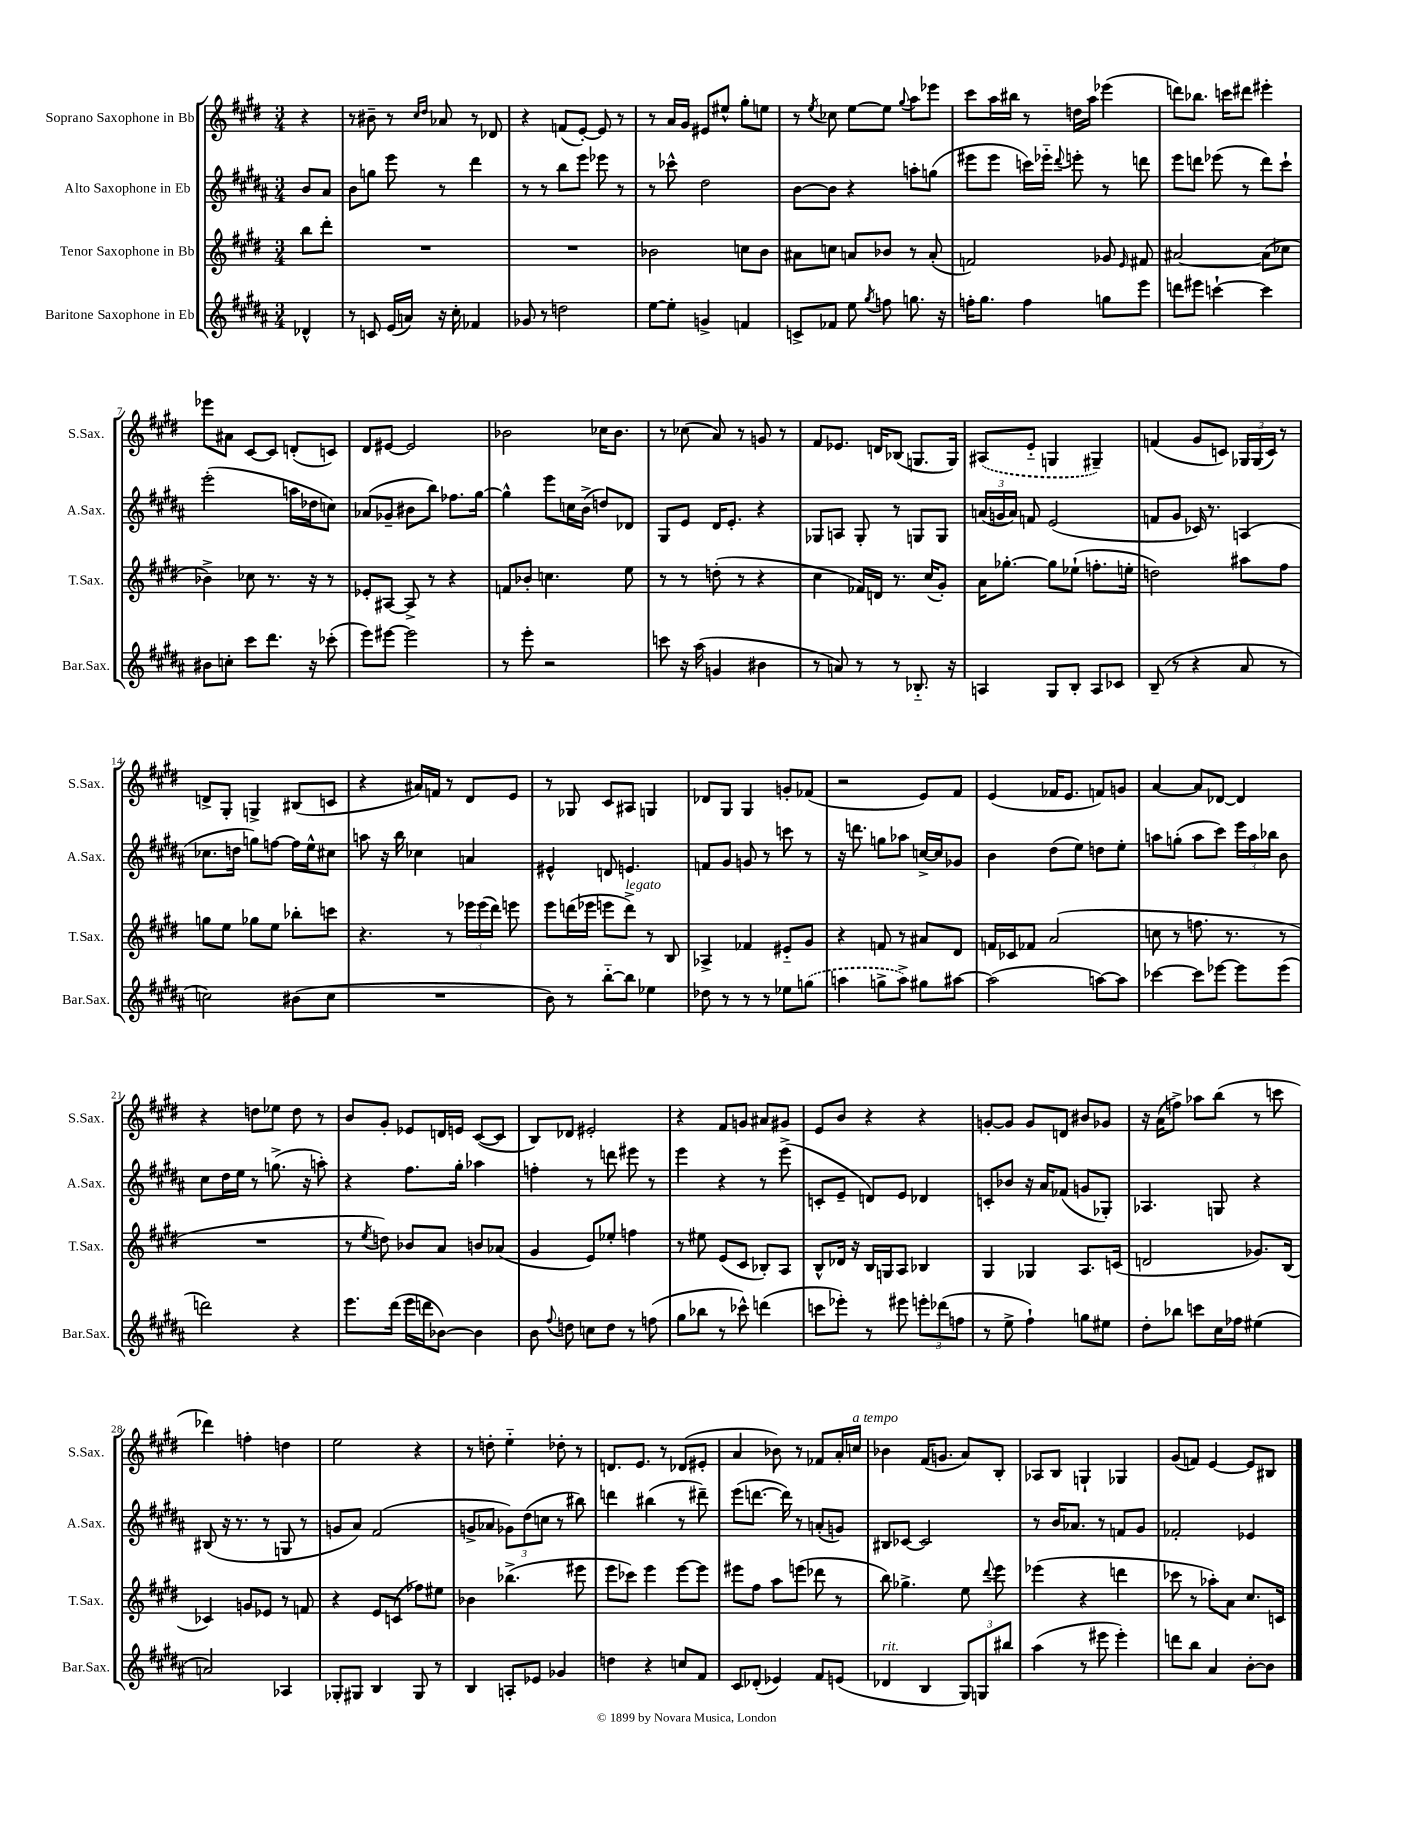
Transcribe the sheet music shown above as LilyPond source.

<<
\new StaffGroup <<
\new Staff = "s0" \with { instrumentName = "Soprano Saxophone in Bb" shortInstrumentName = "S.Sax." } {
    \clef treble \key e \major \numericTimeSignature \time 3/4 \partial 4
    \autoBeamOff r4 |
    r8 bis'8-- r8 \grace { cis''16[ dis''16] } aes'8 r8 des'8 |
    r4 f'8[( e'8]~-.) e'8 r8 |
    r8 a'16[ gis'16] eis'8[ eis''8]-^ gis''8[-. e''8] |
    r8 \acciaccatura { e''8 } ces''8 e''8[~ e''8] \appoggiatura { gis''8 } a''8[ ees'''8] |
    cis'''8[ a''16 bis''16] r8 d''16[ a''16] ees'''4( |
    d'''8[) bes''8.] c'''16[ dis'''8] eis'''4-. |
    ees'''8[ ais'8] cis'8[~ cis'8] d'8[-.( c'8]) |
    dis'8[ eis'8]~ eis'2 |
    bes'2 ces''16[ bes'8.] |
    r8 ces''8( a'8) r8 g'8 r8 |
    fis'8[ ees'8.] d'16[ bes8]( g8.[ g16]) |
    \once \slurDashed ais8[( e'8]-_ g4 gis4--) |
    f'4( gis'8[ c'8]) \tuplet 3/2 { ges16[ ges16( c'16]) } r8 |
    d'8[-> gis8]-. g4-> bis8[( c'8] |
    r4 ais'16[) f'16] r8 dis'8[ e'8] |
    r8 ges8 cis'8[ ais8] g4 |
    des'8[ gis8] gis4 g'8[-. fes'8]( |
    r2 e'8[) fis'8] |
    e'4( fes'16[ e'8.] f'8[) g'8] |
    a'4~ a'8[ des'8]~ des'4 |
    r4 d''8[ ees''8] d''8 r8 |
    b'8[ gis'8]-. ees'8[ d'16 e'16] cis'8[~( cis'8] |
    b8[) des'8] eis'2-. |
    r4 fis'8[ g'8] ais'8[ gis'8] |
    e'8[ b'8] r4 r4 |
    g'8[~-. g'8] g'8[ d'8] bis'8[ ges'8] |
    r16 a'16[( f''8]->) aes''8[ b''8]( r8 c'''8 |
    des'''4) f''4-. d''4 |
    e''2 r4 |
    r8 d''8-. e''4-_ des''8-. r8 |
    d'8.[ e'8.] r8 des'8[( eis'8]-. |
    a'4 bes'8) r8 fes'8[ a'16-. c''16]^\markup { \italic "a tempo" } |
    bes'4 fis'16[( g'8.] a'8[) b8]-. |
    aes8[ b8] g4-! ges4 |
    gis'8[( f'8]) e'4~ e'8[ bis8] \bar "|." |
}
\new Staff = "s1" \with { instrumentName = "Alto Saxophone in Eb" shortInstrumentName = "A.Sax." } {
    \clef treble \key b \major \numericTimeSignature \time 3/4 \partial 4
    \autoBeamOff b'8[ ais'8] |
    b'8[ g''8] e'''8 r8 dis'''4 |
    r8 r8 b''8[ e'''8] ees'''8 r8 |
    r8 ces'''8-^ dis''2 |
    b'8[~ b'8] r4 a''8[-. g''8]( |
    eis'''8[ eis'''8] c'''16[) ees'''16]-_ \appoggiatura { dis'''8 } e'''8-. r8 d'''8 |
    e'''8[ d'''8] ees'''8( r8 d'''8[) cis'''8]-! |
    e'''2-.( a''16[ des''16 c''8]) |
    aes'8[( ges'8]-- bis'8[ b''8]) fes''8.[ gis''16]~ |
    gis''4-^ e'''8[ c''16 b'16]->( d''8[) des'8] |
    gis8[ e'8] dis'16[ e'8.]-. r4 |
    ges8[ a8] ges8-. r8 g8[ g8] |
    \tuplet 3/2 { a'16[( g'16 a'16]) } f'8 e'2( |
    f'8[ gis'8] ces'16) r8. a4( |
    ces''8.[ d''16] g''8[) f''8]~ f''16[ e''16-^ cis''8] |
    a''8 r16 b''16 ces''4 a'4 |
    eis'4-^ d'8 e'4. |
    f'8[ gis'8] g'8 r8 c'''8 r8 |
    r16 d'''8. g''8[ aes''8] c''16[~-> c''16 ges'8] |
    b'4 dis''8[( e''8]) d''8[ e''8]-. |
    a''8[ g''8]-.( a''8[ cis'''8]) \tuplet 3/2 { e'''16[ a''16 bes''16] } b'8 |
    cis''8[ dis''16 e''16] r8 g''8.->( r16 a''8-.) |
    r4 fis''8.[ gis''16]-. aes''4 |
    f''4-. r8 d'''8 eis'''8 r8 |
    e'''4 r4 r8 e'''8->( |
    c'8[-. e'8]-- d'8[) e'8] des'4 |
    c'8[-. bes'8] r16 ais'16[ fes'8]( g'8[ ges8]-.) |
    aes4. g8 r4 |
    bis8( r16 r8. r8 g8 r8 |
    g'8[ ais'8]) fis'2( |
    g'8[-> aes'8] \tuplet 3/2 { ges'8[) dis''8( c''8] } r8 bis''8) |
    d'''4 bis''4( r8 dis'''8--) |
    e'''8[( d'''8.]~ d'''16) r8 a'8[-.( g'8]) |
    bis8[ ces'8]~ ces'2 |
    r8 b'16[ aes'8.] r8 f'8[ gis'8] |
    fes'2-. ees'4 \bar "|." |
}
\new Staff = "s2" \with { instrumentName = "Tenor Saxophone in Bb" shortInstrumentName = "T.Sax." } {
    \clef treble \key e \major \numericTimeSignature \time 3/4 \partial 4
    \autoBeamOff b''8[ dis'''8]-. |
    R2. |
    R2. |
    bes'2 c''8[ bes'8] |
    ais'8[ c''8] a'8[ bes'8] r8 a'8-.( |
    f'2) ges'8 \grace { e'16 } fis'8 |
    ais'2~ ais'8[( ces''8] |
    bes'4->) ces''8 r8. r16 r8 |
    ees'8[-. ais8]~ ais8-> r8 r4 |
    f'8[ bes'8]-. c''4. e''8 |
    r8 r8 d''8-.( r8 r4 |
    cis''4 fes'16[) d'16] r8. cis''16[( gis'8]-.) |
    a'16[ ges''8.]~-. ges''8[ ees''8]-!( f''8.[-. e''16]-. |
    d''2) ais''8[ fis''8] |
    g''8[ e''8] ges''8[ e''8] bes''8[-. c'''8] |
    r4. r8 \tuplet 3/2 { ees'''16[ ees'''16( dis'''16]) } e'''8 |
    e'''8[ d'''16( ees'''16] e'''8[ d'''8]->^\markup { \italic "legato" }) r8 b8 |
    aes4-> fes'4 eis'8[-_ gis'8] |
    r4 f'8 r8 ais'8[ dis'8] |
    f'16[ ces'16 fes'8] a'2( |
    c''8 r8 f''8. r8. r8 |
    R2. |
    r8 \acciaccatura { e''8 } d''8) bes'8[ a'8] b'8[ aes'8]( |
    gis'4 e'8[) ees''8]-. f''4 |
    r8 eis''8 e'8[( cis'8] bes8[-.) a8] |
    b8[-^ des'16] r16 b16[ g16 a8] bes4 |
    gis4 ges4 a8.[ c'16]( |
    d'2 ges'8.[) b16]( |
    ces'4) g'8[ ees'8] r8 f'8 |
    r4 e'8[ c'8]( fes''8[) eis''8] |
    bes'4 bes''4.->( eis'''8 |
    e'''8[ ces'''8]) e'''4 e'''8[~ e'''8] |
    eis'''8[ fis''8] a''8[ e'''8]( des'''8 r8 |
    b''8) ges''4.-> e''8 \appoggiatura { dis'''8 } e'''8 |
    ees'''4( r4 d'''4 |
    ces'''8 r8 aes''8[-.) a'8] cis''8.[ c'16] \bar "|." |
}
\new Staff = "s3" \with { instrumentName = "Baritone Saxophone in Eb" shortInstrumentName = "Bar.Sax." } {
    \clef treble \key b \major \numericTimeSignature \time 3/4 \partial 4
    \autoBeamOff des'4-^ |
    r8 c'8 e'16[( a'16]) r16 cis''16-. fes'4 |
    ges'8 r8 d''2 |
    e''8[~ e''8]-. g'4-> f'4 |
    c'8[-> fes'8] e''8 \acciaccatura { gis''8 } f''8 g''8. r16 |
    f''16[-. gis''8.] f''4 g''8[ e'''8] |
    d'''8[ eis'''8] c'''4~-! c'''4 |
    bis'8[ c''8]-. cis'''8[ dis'''8.] r16 ces'''8-.( |
    e'''8[) eis'''8]~ eis'''2 |
    r8 e'''8-. r2 |
    c'''8 r16 ais''16( g'4 bis'4 |
    r8 a'8) r8 r8 bes8.-_ r16 |
    a4 gis8[ b8]-. a8[ ces'8] |
    b8--( r8 r4 ais'8 r8 |
    c''2) bis'8[( c''8] |
    R2. |
    b'8) r8 b''8[~-_ b''8] ees''4 |
    des''8 r8 r8 r8 ees''8[ \once \slurDashed g''8]( |
    a''4 g''8[-> a''8]->) gis''8[ ais''8]~ |
    ais''2( a''8[~) a''8] |
    ces'''4~ ces'''8[ ees'''8]~ ees'''8[ ees'''8]( |
    d'''2) r4 |
    e'''8.[ dis'''16]( e'''16[ d'''16 bes'8]~) bes'4 |
    b'8 \appoggiatura { fis''8 } d''8 c''8[ d''8] r8 f''8( |
    gis''8[ bes''8] r8 ces'''8-^) d'''4( |
    c'''8[ ees'''8]-.) r8 eis'''8 \tuplet 3/2 { e'''8[-. des'''8( f''8] } |
    r8 e''8-> fis''4-!) g''8[ eis''8] |
    dis''8[-. bes''8] c'''8[ cis''16 fes''16] eis''4( |
    a'2) aes4 |
    ges8[-. gis8] b4 gis8 r8 |
    b4 a8[-. ees'8] ges'4 |
    d''4 r4 c''8[ fis'8] |
    cis'8[ des'8]-.( ees'4) fis'8[ e'8]( |
    des'4^\markup { \italic "rit." } b4 \tuplet 3/2 { gis8[) g8 bis''8] } |
    ais''4( r8 eis'''8 eis'''4-.) |
    d'''8[ b''8] ais'4 b'8[~-. b'8] \bar "|." |
}
>>
>>
